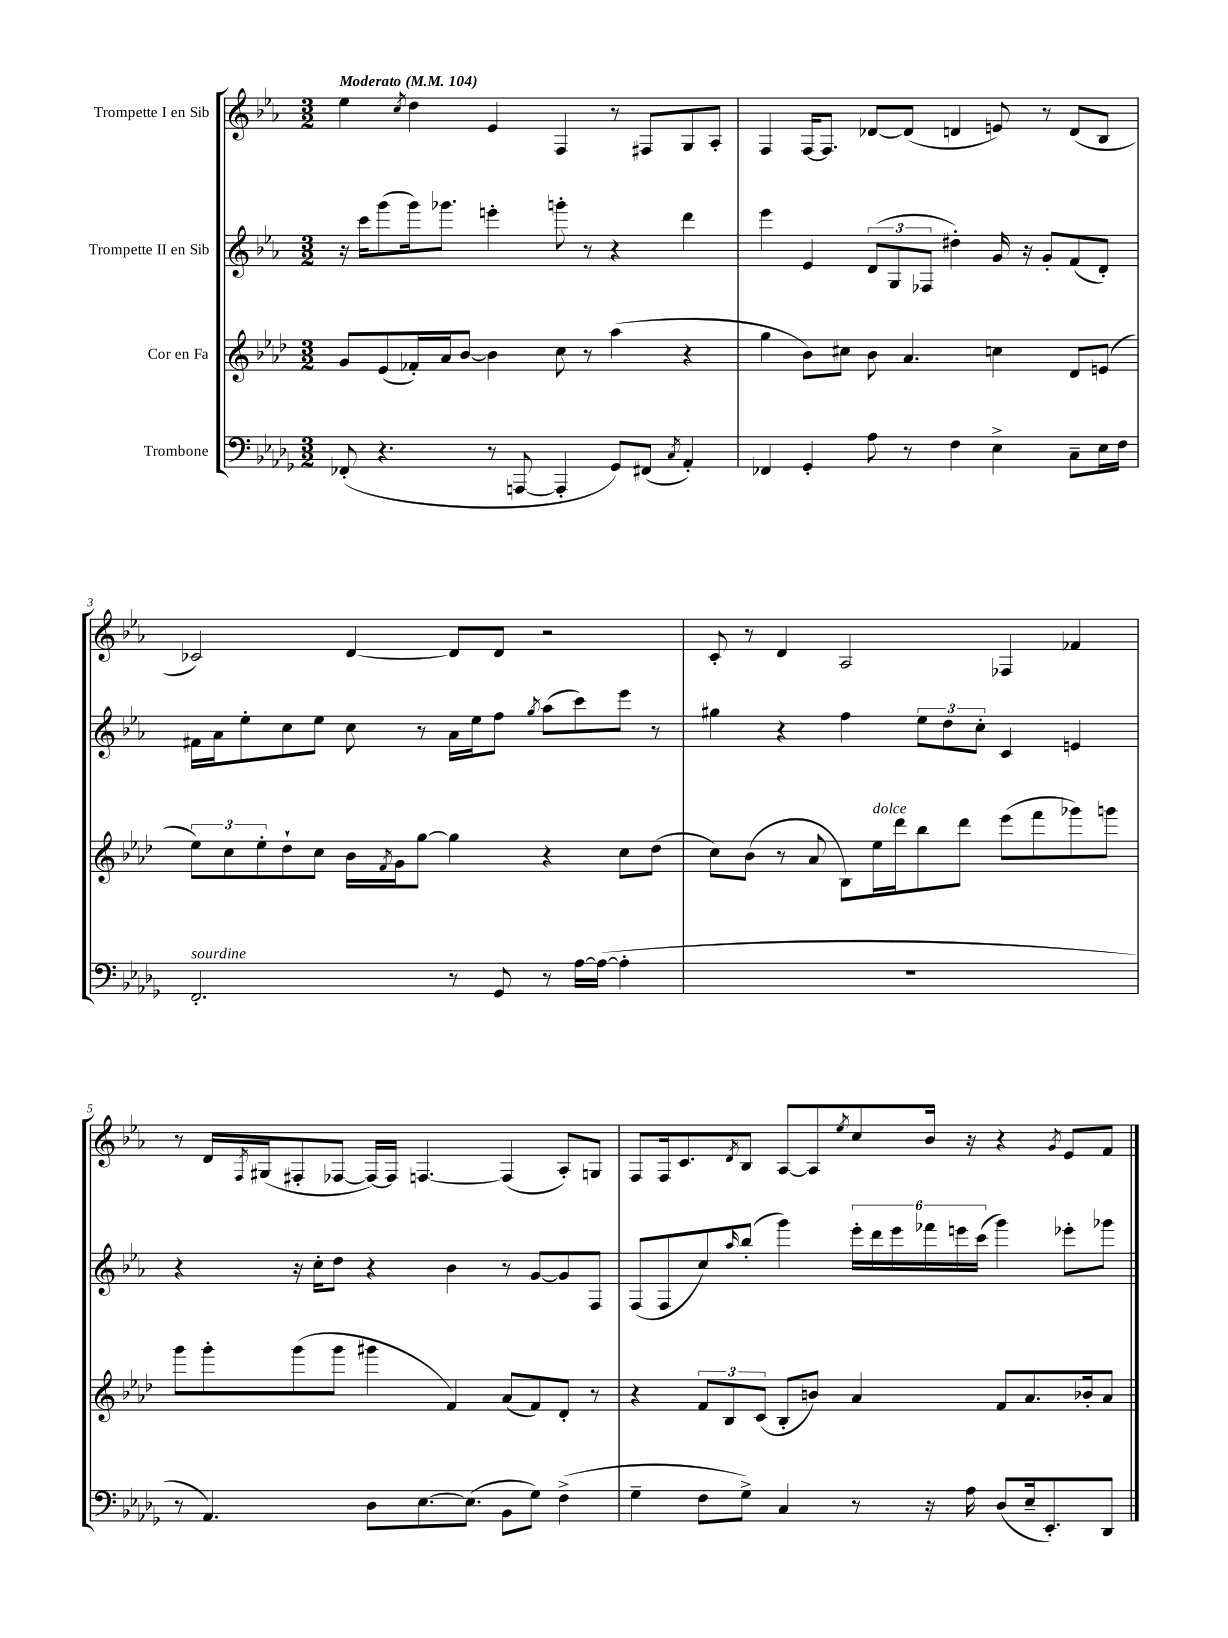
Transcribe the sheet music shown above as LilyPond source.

<<
\new StaffGroup <<
\new Staff = "s0" \with { instrumentName = "Trompette I en Sib" } {
    \clef treble \key ees \major \numericTimeSignature \time 3/2 \tempo "Moderato" 4 = 104
    ees''4 \acciaccatura { c''8 } d''4 ees'4 f4 r8 fis8 g8 aes8-. |
    f4 f16~ f8. des'8~ des'8( d'4 e'8) r8 d'8( bes8 |
    ces'2) d'4~ d'8 d'8 r2 |
    c'8-. r8 d'4 aes2 fes4 fes'4 |
    r8 d'16 \acciaccatura { f8 } gis16( fis8-. fes8~ fes16~) fes16 f4.~ f4( aes8-.) g8 |
    f8 f16 c'8. \acciaccatura { d'8 } bes8 aes8~ aes8 \acciaccatura { ees''8 } c''8 bes'16 r16 r4 \acciaccatura { g'8 } ees'8 f'8 \bar "|." |
}
\new Staff = "s1" \with { instrumentName = "Trompette II en Sib" } {
    \clef treble \key ees \major \numericTimeSignature \time 3/2
    r16 c'''16 g'''8( g'''16) ges'''8. e'''4-. g'''8-. r8 r4 d'''4 |
    ees'''4 ees'4 \tuplet 3/2 { d'8( g8 fes8 } dis''4-.) g'16 r16 g'8-. f'8( d'8-.) |
    fis'16 aes'16 ees''8-. c''8 ees''8 c''8 r8 aes'16 ees''16 f''8 \acciaccatura { g''8 } aes''8( c'''8) ees'''8 r8 |
    gis''4 r4 f''4 \tuplet 3/2 { ees''8 d''8 c''8-. } c'4 e'4 |
    r4 r16 c''16-. d''8 r4 bes'4 r8 g'8~ g'8 f8 |
    f8( f8 c''8) \grace { aes''16 } bes''8-.( g'''4) \tuplet 6/4 { ees'''16-. d'''16 ees'''16 fes'''16 e'''16 c'''16( } g'''4) ees'''8-. ges'''8 \bar "|." |
}
\new Staff = "s2" \with { instrumentName = "Cor en Fa" } {
    \clef treble \key aes \major \numericTimeSignature \time 3/2
    g'8 ees'8( fes'16-.) aes'16 bes'8~ bes'4 c''8 r8 aes''4( r4 |
    g''4 bes'8) cis''8 bes'8 aes'4. c''4 des'8 e'8( |
    \tuplet 3/2 { ees''8) c''8 ees''8-. } des''8-! c''8 bes'16 \acciaccatura { f'8 } g'16 g''8~ g''4 r4 c''8 des''8( |
    c''8) bes'8( r8 aes'8 bes8) ees''16^\markup { \italic "dolce" } des'''16 bes''8 des'''8 ees'''8( f'''8 ges'''8) g'''8 |
    g'''8 g'''8-. g'''8( g'''8 gis'''4 f'4) aes'8( f'8) des'8-. r8 |
    r4 \tuplet 3/2 { f'8 bes8 c'8( } bes8-. b'8) aes'4 f'8 aes'8. bes'16-. aes'8 \bar "|." |
}
\new Staff = "s3" \with { instrumentName = "Trombone" } {
    \clef bass \key des \major \numericTimeSignature \time 3/2
    fes,8-.( r4. r8 a,,8~ a,,4-. ges,8) fis,8( \acciaccatura { c8 } aes,4-.) |
    fes,4 ges,4-. aes8 r8 f4 ees4-> c8-- ees16 f16 |
    f,2.-.^\markup { \italic "sourdine" } r8 ges,8 r8 aes16~ aes16~( aes4-. |
    R1. |
    r8 aes,4.) des8 ees8.~ ees8.( bes,8 ges8) f4->( |
    ges4-- f8 ges8->) c4 r8 r16 aes16 des8( ees16-- ees,8.-.) des,8 \bar "|." |
}
>>
>>
